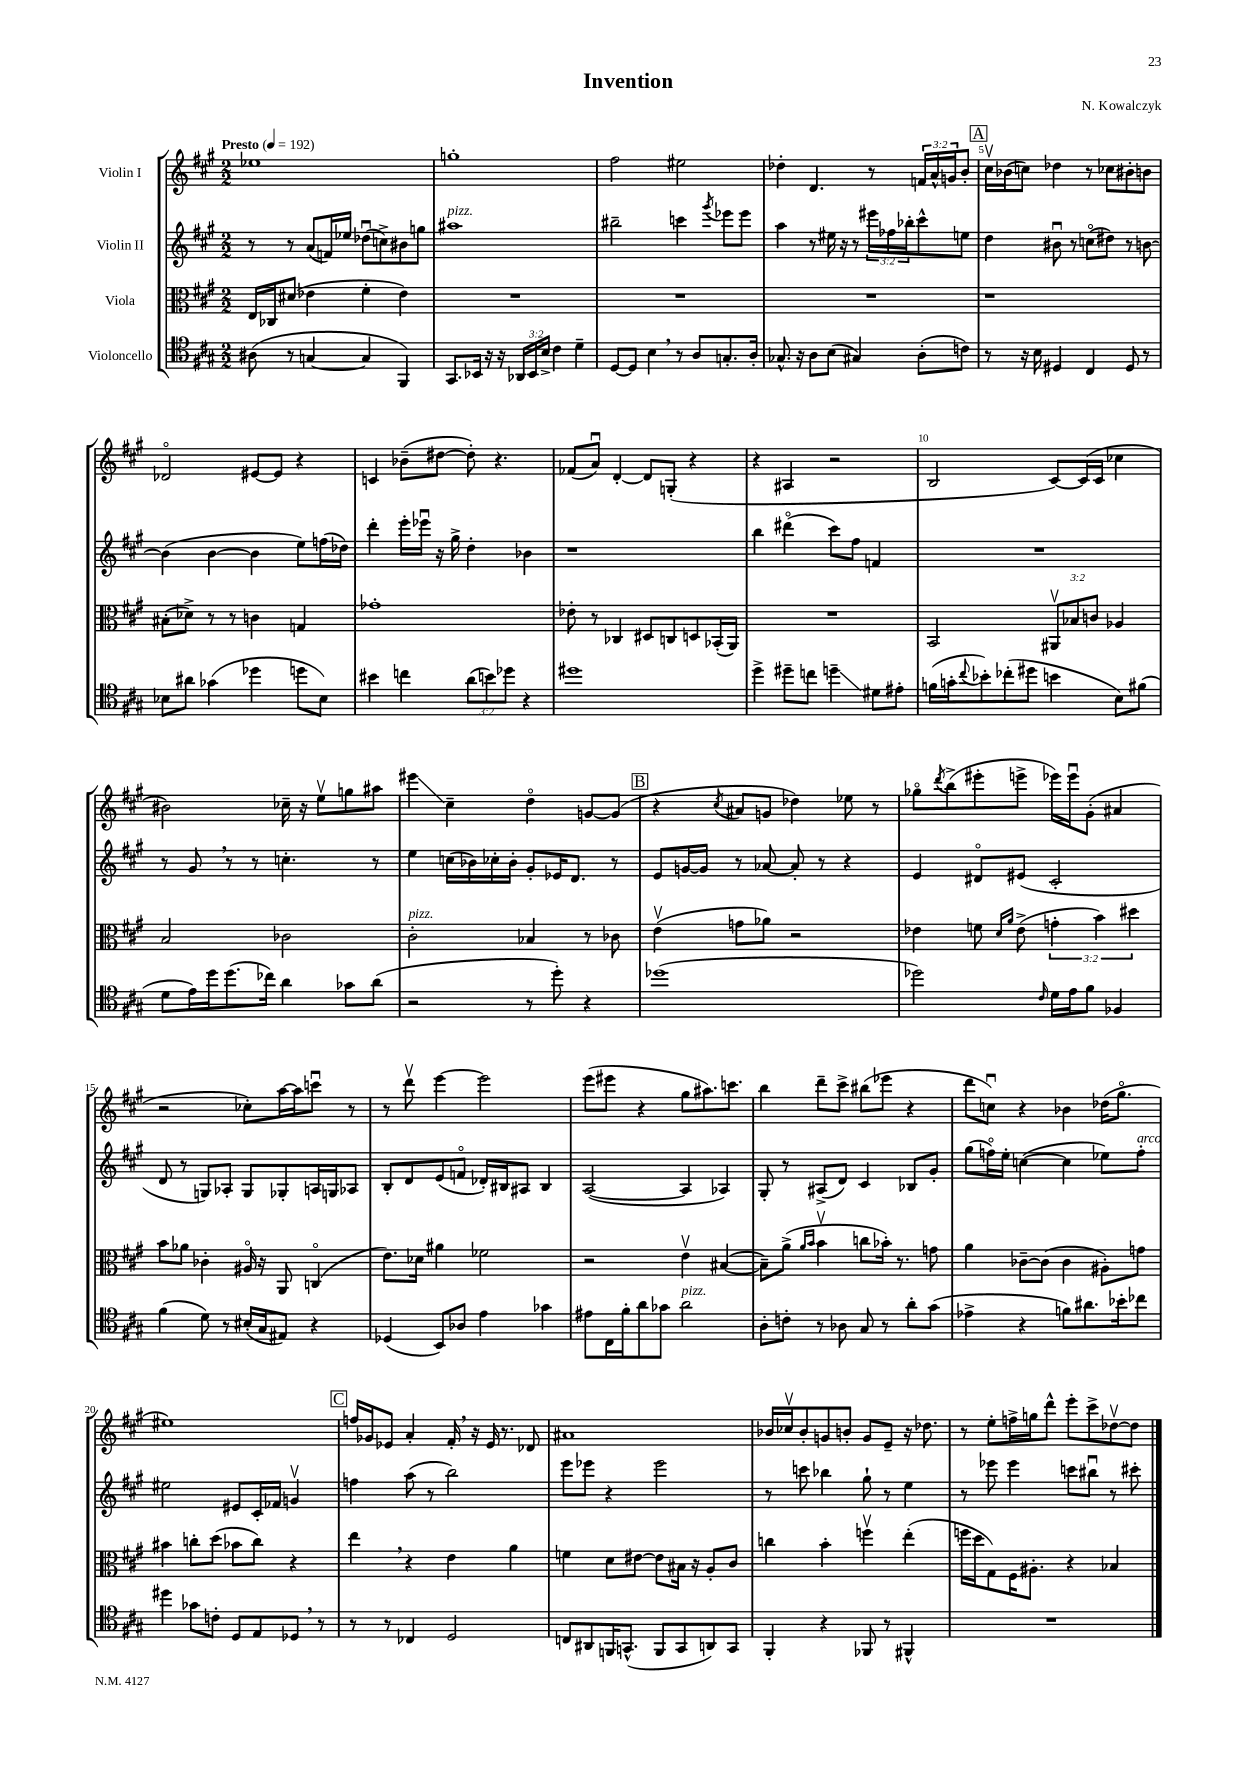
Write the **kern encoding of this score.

**kern	**kern	**kern	**kern
*staff4	*staff3	*staff2	*staff1
*clefC4	*clefC3	*clefG2	*clefG2
*k[f#c#g#]	*k[f#c#g#]	*k[f#c#g#]	*k[f#c#g#]
*M2/2	*M2/2	*M2/2	*M2/2
*MM192	*MM192	*MM192	*MM192
(8A#	16E	8r	1ee-
.	16C-	.	.
8r	(8d#	8r	.
[4G	4e-	(8a	.
.	.	16f)	.
.	.	16ee-	.
4G]	4f#'	(8dd-u	.
.	.	8cc^)	.
4FF#)	4e-)	8b#	.
.	.	8gg	.
=	=	=	=
8.GG#	1r	1aa#	1gg'
16BB-	.	.	.
16r	.	.	.
16r	.	.	.
24AA-	.	.	.
24BB-	.	.	.
24B^	.	.	.
4c#	.	.	.
4d~	.	.	.
=	=	=	=
[8D	1r	2bb#~	2ff#
8D]	.	.	.
4B	.	.	.
8r	.	4ccc	2ee#
8A	.	.	.
.	.	8qggg#	.
8.G'	.	8eee-	.
.	.	8eee-	.
16A'	.	.	.
=	=	=	=
8.G-^^	1r	4aa	4dd-'
16r	.	.	.
8A	.	8r	4.d
(8B	.	16ee#	.
.	.	16r	.
4G#)	.	8r	.
.	.	24eee#	8r
.	.	24ff-	.
.	.	24bb-'	.
(8A'	.	8ccc#^^	24f
.	.	.	24a^^
.	.	.	24g
8c)	.	8ee	8b'
=	=	=	=
8r	1r	4dd	16cc#v
.	.	.	(16b-
16r	.	.	8cc)
16B	.	.	.
4D#	.	8b#u	4dd-
.	.	8r	.
4C#	.	(8cco	8r
.	.	8dd#)	8cc-
8D#	.	8r	8b#'
8r	.	[8b	8b
=	=	=	=
8B-	(8B#'	(4b]	2d-o
8a#	8d-^)	.	.
(4g-	8r	[4b	.
.	8r	.	.
4dd-	4c	4b]	[8e#
.	.	.	8e#]
8dd	4G	8ee)	4r
8B-)	.	(16ff	.
.	.	16dd-)	.
=	=	=	=
4b#	1g-'	4ddd'	4c
4cc	.	16eee'	(8b-~
.	.	16eee-u	.
.	.	16r	[8dd#
.	.	16gg#^	.
(12a	.	4dd'	8dd#'])
12b)	.	.	.
.	.	.	4.r
12dd-	.	.	.
4r	.	4b-	.
=	=	=	=
1dd#	8e-'	1r	(8f-
.	8r	.	8au)
.	4C-	.	[4d'
.	8D#	.	8d]
.	8C	.	(8G'
.	8D	.	4r
.	(16BB-'	.	.
.	16AA)	.	.
=	=	=	=
4dd^	1r	4bb	4r
8dd#~	.	(4ddd#o	4A#
8cc	.	.	.
4dd~	.	8ccc#)	2r
.	.	8ff#	.
8d#	.	4f	.
8e#'	.	.	.
=	=	=	=
(16f	2BB	1r	2B
16g'	.	.	.
8qqcc#	.	.	.
8b-')	.	.	.
(8cc-'	.	.	.
8dd#	.	.	.
4b	12AA#v	.	[8c#)
.	12B-	.	.
.	.	.	(16c#]
.	12c	.	.
.	.	.	16c#
8B)	4A-	.	4cc-
(8f#	.	.	.
=	=	=	=
8d	2B	8r	2b#)
16e)	.	8g#	.
16dd	.	.	.
(8.dd	.	8r	.
.	.	8r	.
16cc-)	.	.	.
4a	2c-	4.cc'	16cc-~
.	.	.	16r
.	.	.	8eev
8g-	.	.	8gg
(8a	.	8r	8aa#
=	=	=	=
2r	2c#'	4ee	4eee#
.	.	(16cc	4cc#~
.	.	16b-)	.
.	.	16cc-'	.
.	.	16b-'	.
8r	4B-	8g#'	4ddo
8dd')	.	16e-	.
.	.	8.d	.
4r	8r	.	[8g
.	8c-	8r	(8g]
=	=	=	=
(1dd-	(4ev	8e	4r
.	.	[16g	.
.	.	16g]	.
.	.	.	8qcc#
.	8g	8r	8a#
.	8a-)	[8a-	8g
.	2r	8a-']	4dd-)
.	.	8r	.
.	.	4r	8ee-
.	.	.	8r
=	=	=	=
2dd-)	4e-	4e	8gg-o
.	.	.	8qddd
.	.	.	(8bb^
.	8f	8d#o	8eee#'
.	16qqd	.	.
.	16qqa	.	.
.	(8e-^	(8e#	8eee^
16qqc#	.	.	.
16d	6g'	2c#'	16eee-)
16e	.	.	16eee-u
8f#	.	.	(8g#'
.	6b)	.	.
4F-	.	.	4a#
.	6dd#	.	.
=	=	=	=
(4f#	8b	8d	2r
.	8a-	8r	.
8d)	4c-'	8G)	.
8r	.	8A-'	.
(16B#'	16A#o	8G	8cc-')
16G#	16r	.	.
8E#)	8AA	8G-'	[16aa
.	.	.	16aa]
4r	(4Co	16A	8cccu
.	.	16G	.
.	.	8A-	8r
=	=	=	=
(4D-	8.e)	8B'	8r
.	.	8d	8dddv
.	16d-	.	.
8BB)	4a#	(8e	[4eee
8A-	.	8fo	.
4e	2f-	16d-')	2eee]
.	.	16B#	.
.	.	8A#	.
4g-	.	4B#	.
=	=	=	=
8e#	2r	([2A	(8eee
16C#	.	.	8eee#
16f#'	.	.	.
8a	.	.	4r
8g-	.	.	.
2a	4ev	4A]	8gg#
.	.	.	8.aa#)
.	([4B#	4A-)	.
.	.	.	8.ccc
=	=	=	=
8A'	8B#~])	8G#'	4bb
8c'	(8a^	8r	.
.	16qqa	.	.
.	16qqb	.	.
8r	4bv	(8A#^	8ddd~
8A-	.	8d)	8ccc#^
8G#	8cc	4c#	(8bb#
8r	16b-')	.	8eee-
.	8.r	.	.
8a'	.	8B-	4r
(8g#	8g	8g#'	.
=	=	=	=
4e-^	4a	(8gg#	8ddd
.	.	16ffo)	8ccu)
.	.	16ee'	.
4r	[8c-~	([4cc	4r
.	(8c-]	.	.
8f)	4c-	4cc]	4b-
8.a#	.	.	.
.	8A#')	8ee-)	(16dd-
16b-'	.	.	8.gg#o
8cc-	8g	8ff'	.
=	=	=	=
4dd#	4b#	2ee#	1ee#)
8g-	8cc'	.	.
8c'	(8dd	.	.
8D	8b-	8e#	.
8E	8cc)	16c#'	.
.	.	16f-	.
8D-	4r	4gv	.
8r	.	.	.
=	=	=	=
8r	4ee	4ff	16ff
.	.	.	16g-
8r	.	.	8e-
4C-	4r	(8aa	4a'
.	.	8r	.
2D	4e	2bb)	16f#'
.	.	.	16r
.	.	.	16e-
.	.	.	8.r
.	4a	.	.
.	.	.	8d-
=	=	=	=
8C	4f	8eee	1a#
8AA#	.	8eee-	.
16FF	8d	4r	.
(8.GG^^	.	.	.
.	[8e#	.	.
8FF	8e#]	2eee-	.
8GG	16B#	.	.
.	16r	.	.
8AA)	8A'	.	.
8GG	8c#	.	.
=	=	=	=
4FF#'	4cc	8r	16b-
.	.	.	16cc-v
.	.	8ccc	8b-'
4r	4b'	4bb-	8g
.	.	.	8b'
8FF-	4ffv	8gg#`	8g
8r	.	8r	8e~
4FF#^^	(4ee'	4ee	16r
.	.	.	8.dd-
=	=	=	=
1r	16ff	8r	8r
.	16dd	.	.
.	8G#)	8eee-	8ee'
.	16F#	4eee-	16ff^
.	8.A#'	.	16gg
.	.	.	8ddd^^
.	4r	8ccc	8eee'
.	.	8bb#u	8ccc#^
.	4B-	8r	[8dd-v
.	.	8ccc#'	8dd-]
==	==	==	==
*-	*-	*-	*-
